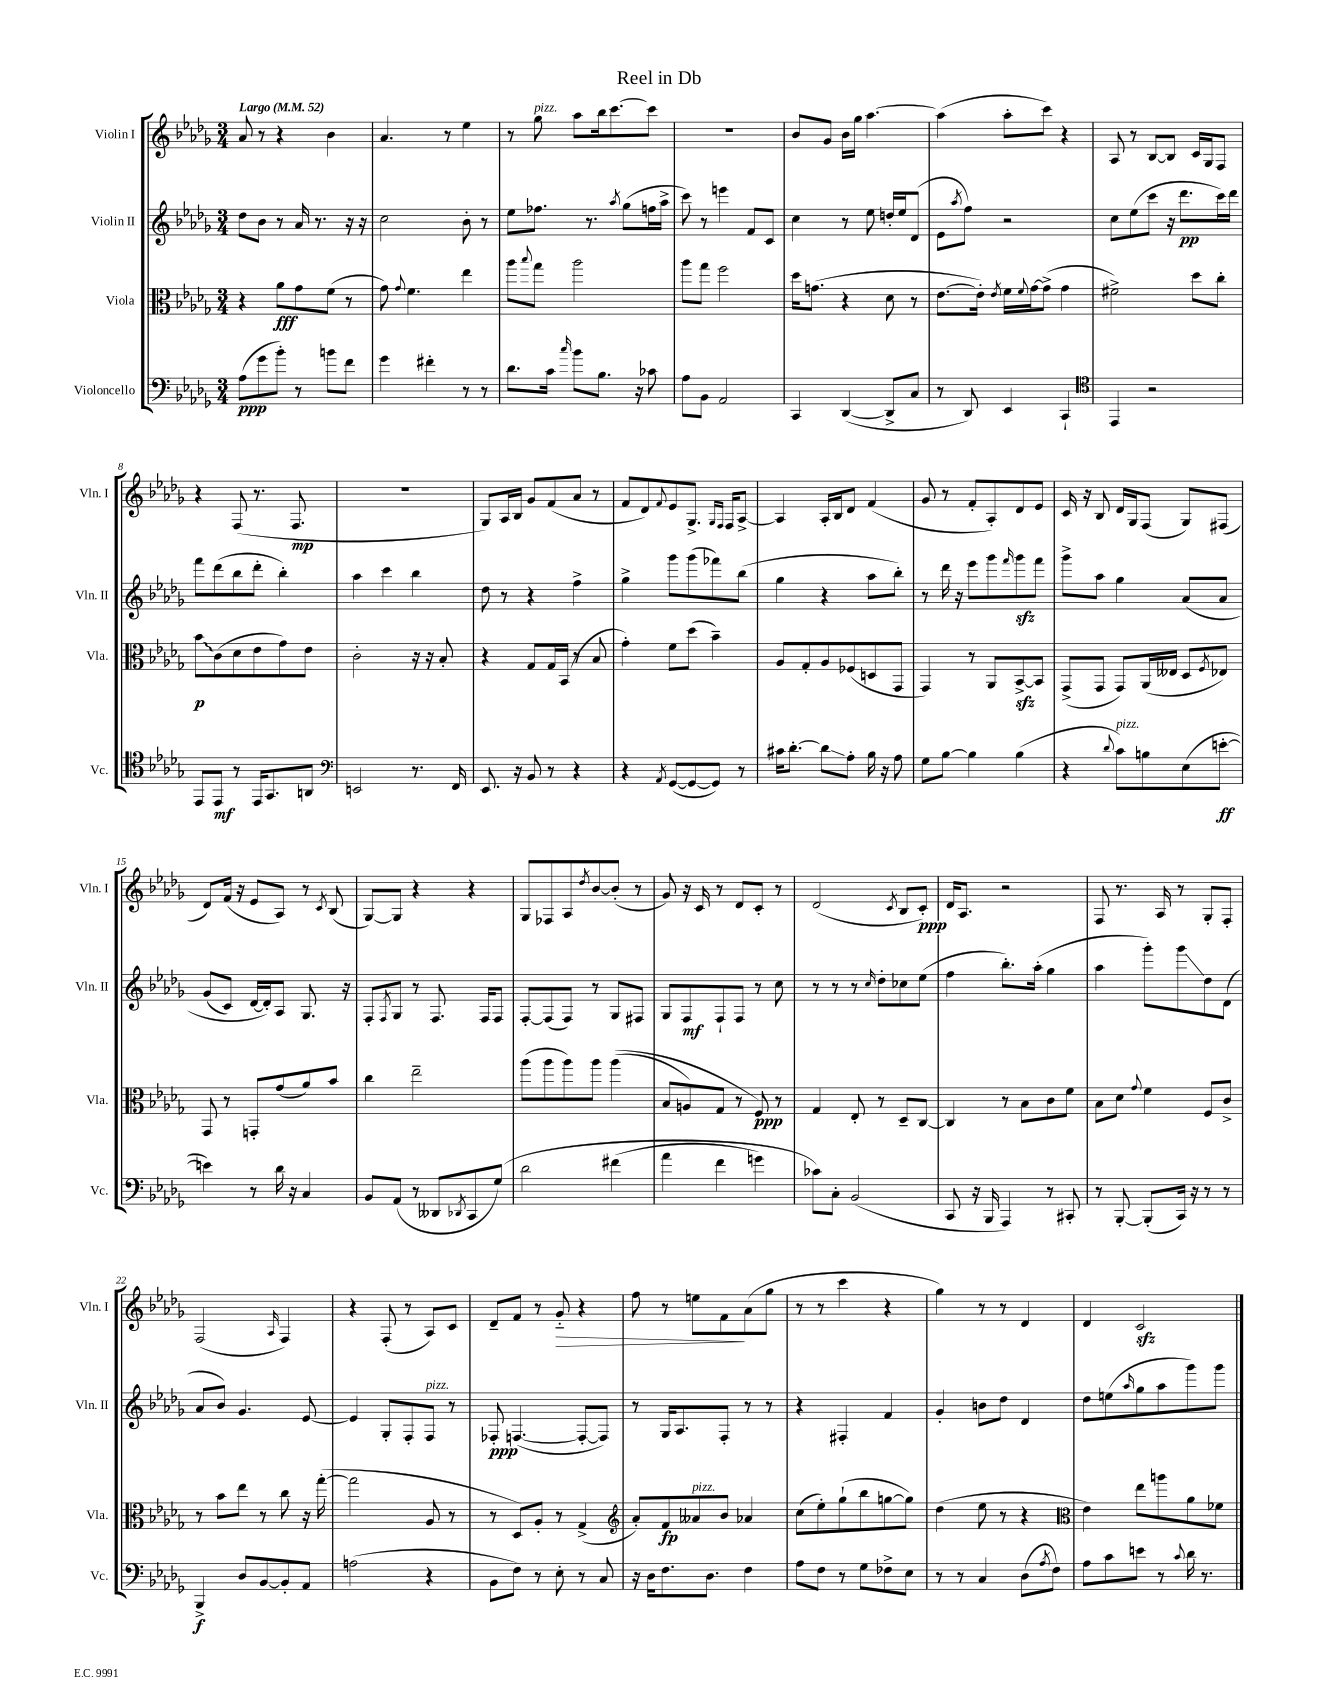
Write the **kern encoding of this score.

**kern	**kern	**kern	**kern
*staff4	*staff3	*staff2	*staff1
*clefF4	*clefC3	*clefG2	*clefG2
*k[b-e-a-d-g-]	*k[b-e-a-d-g-]	*k[b-e-a-d-g-]	*k[b-e-a-d-g-]
*M3/4	*M3/4	*M3/4	*M3/4
*MM52	*MM52	*MM52	*MM52
(8A-	4r	8dd-	8a-
8g-	.	8b-	8r
8b-')	8a-	8r	4r
8r	8g-	16a-	.
.	.	8.r	.
8b	(8f	.	4b-
8f	8r	16r	.
.	.	16r	.
=	=	=	=
4g-	8g-)	2cc	4.a-
.	8qqg-	.	.
.	4.f	.	.
4f#'	.	.	.
.	.	.	8r
8r	4ee-	8b-'	4ee-
8r	.	8r	.
=	=	=	=
8.d-	8aa-	8ee-	8r
.	8qqbb-	.	.
.	8gg-	8.ff-	8gg-
16c	.	.	.
16qqcc	.	.	.
8b-	2aa-	.	8aa-
.	.	8.r	.
8.B-	.	.	16bb-
.	.	.	[8.ccc
.	.	8qaa-	.
.	.	(8gg-	.
16r	.	.	.
8c-	.	16ff	8ccc]
.	.	16aa-^	.
=	=	=	=
8A-	8aa-	8ccc)	2.r
8BB-	8gg-	8r	.
2AA-	2ff	4eee	.
.	.	8f	.
.	.	8c	.
=	=	=	=
4CC	16dd-	4cc	8b-
.	(8.g	.	.
.	.	.	8g-
([4DD-	4r	8r	16b-
.	.	.	16gg-
.	.	8ee-	[4.aa-
8DD-^]	8d-	16dd'	.
.	.	16ee-	.
8C	8r	(8d-	.
=	=	=	=
8r	[8.e-	8e-	(4aa-]
.	.	8qaa-	.
8DD-)	.	8ff)	.
.	16e-'])	.	.
.	8qe-	.	.
4EE-	16f	2r	8aa-'
.	8qqf	.	.
.	[16g-	.	.
.	(8g-^]	.	8ccc)
4CC`	4g-	.	4r
=	=	=	=
*clefC4	*	*	*
4EE-	2f#^)	8cc	8A-
.	.	(8ee-	8r
2r	.	8ccc	[8B-
.	.	16r	8B-]
.	.	8.ddd-	.
.	8dd-	.	16c
.	.	.	16G-
.	8cc'	16ccc)	8F
.	.	16ddd-	.
=	=	=	=
8EE-	8b-	8fff	4r
8EE-	(8c	(8ddd-	.
8r	8d-	8bb-	(8F
16EE-	8e-	8ddd-'	8.r
8.GG-	.	.	.
.	8g-)	4bb-')	.
.	.	.	8.F
8AA	8e-	.	.
=	=	=	=
*clefF4	*	*	*
2EE	2c'	4aa-	2.r
.	.	4ccc	.
8.r	16r	4bb-	.
.	16r	.	.
.	8B-'	.	.
16FF	.	.	.
=	=	=	=
8.EE-	4r	8dd-	8G-)
.	.	8r	16A-
16r	.	.	16B-
8BB-	8G-	4r	8g-
8r	16G-	.	(8f
.	(16BB-	.	.
4r	8r	4ff^	8a-
.	8B-	.	8r
=	=	=	=
4r	4g-')	4gg-^	8f
.	.	.	8d-)
8qAA-	.	.	8qqf
([8GG-	8f	8ggg-	8e-
8GG-_	(8dd-	(8ggg-	8.G-^
8GG-])	4b-~)	8fff-)	.
.	.	.	16qqG-
.	.	.	16qqF
.	.	.	16F
8r	.	(8bb-	[8A-^
=	=	=	=
16c#	8A-	4gg-	4A-]
[8.d-'	.	.	.
.	8G-'	.	.
8d-]	8A-	4r	16A-'
.	.	.	16B-
8A-'	(8F-	.	8d-
16B-	8D	8aa-	(4f
16r	.	.	.
8A-	8GG-	8bb-')	.
=	=	=	=
8G-	4GG-)	8r	8g-
[8B-	.	16ddd-	8r
.	.	16r	.
4B-]	8r	8eee-	8f'
.	8AA-	8ggg-	8A-')
.	.	16qqfff	.
(4B-	[8BB-^	8ggg-	8d-
.	8BB-]	8fff	8e-
=	=	=	=
4r	(8GG-^	8ggg-^	16c
.	.	.	16r
.	8GG-	8aa-	8B-
8qqd-	.	.	.
8c)	8GG-)	4gg-	16d-
.	.	.	16G-
8B	(16AA-	.	(8F
.	16E--	.	.
(8E-	8D-	&(8a-	8G-)
.	8qF	.	.
[8e'	8E-)	8a-	(8F#
=	=	=	=
4e])	8GG-	(8g-	8d-)
.	8r	8c)	(16f
.	.	.	16r
8r	8GG'	[16d-	8e-
.	.	16d-']&)	.
16d-	(8g-	8A-	8A-)
16r	.	.	.
4C	8a-)	8.G-	8r
.	.	.	8qc
.	8b-	.	(8B-
.	.	16r	.
=	=	=	=
8BB-	4cc	8F'	[8G-)
.	.	8qF	.
(8AA-	.	8G-	8G-]
8r	2ee-~	8r	4r
8DD--	.	8.F	.
8qDD-	.	.	.
8CC	.	.	4r
.	.	16F	.
&(8G-)	.	8F	.
=	=	=	=
2d-	(8aa-	[8F'	8G-
.	8aa-	(8F]	8F-
.	8aa-)	8F)	8A-
.	.	.	8qdd-
.	8aa-	8r	[8b-
(4f#	&((4aa-	8G-	(8b-']
.	.	8F#	8r
=	=	=	=
4a-	8B-	8G-	8g-)
.	8A)	8F	16r
.	.	.	16c
4f	8G-	8F`	8r
.	8r	8F	8d-
4g)	8F&)	8r	8c'
.	8r	8cc	8r
=	=	=	=
8c-&)	4G-	8r	(2d-
8C'	.	8r	.
(2BB-	8E-'	8r	.
.	.	16qqcc	.
.	8r	8dd-'	.
.	.	.	8qc
.	8D-~	8cc-	8B-
.	[8C	(8ee-	8c')
=	=	=	=
8CC	4C]	4ff	16d-
.	.	.	8.A-
16r	.	.	.
16BBB-	.	.	.
4AAA-)	8r	8.bb-')	2r
.	8B-	.	.
.	.	(16aa-'	.
8r	8c	4gg-	.
8CC#'	8f	.	.
=	=	=	=
8r	8B-	4aa-	8F
[8BBB-'	8d-	.	8.r
.	8qqg-	.	.
(8BBB-']	4f	8ggg-')	.
.	.	.	16A-
16CC)	.	8ggg-	8r
16r	.	.	.
8r	8F	8dd-	8G-'
8r	8c^	(8d-	8F'
=	=	=	=
4BBB-^	8r	8a-	(2F
.	8b-	8b-)	.
8D-	8ee-	4.g-	.
[8BB-	8r	.	.
.	.	.	16qqA-
8BB-']	8cc	.	4F)
8AA-	16r	[8e-	.
.	([16gg-'	.	.
=	=	=	=
(2A	2gg-]	4e-]	4r
.	.	8G-'	(8F'
.	.	8F'	8r
4r	8A-	8F	8A-)
.	8r	8r	8c
=	=	=	=
8BB-	8r	8F-'	8d-~
8F)	8D-)	([4.F	8f
8r	8A-'	.	8r
8E-'	8r	.	8g-'~
8r	(4G-^	8F'_	4r
8C	.	8F])	.
=	=	=	=
*	*clefG2	*	*
16r	8a-')	8r	8ff
16D-	.	.	.
8.F	8f	16G-	8r
.	.	8.A-	.
.	8a--	.	8ee
8.D-	.	.	.
.	8b-	8F'	8f
4F	4a-	8r	(8a-
.	.	8r	8gg-
=	=	=	=
8A-	(8cc	4r	8r
8F	8ee-')	.	8r
8r	(8gg-`	4F#'	4ccc
8G-	8bb-	.	.
8F-^	[8gg	4f	4r
8E-	8gg])	.	.
=	=	=	=
8r	(4dd-	4g-'	4gg-)
8r	.	.	.
4C	8ee-	8b	8r
.	8r	8dd-	8r
(8D-	4r	4d-	4d-
8qA-	.	.	.
8F)	.	.	.
=	=	=	=
*	*clefC3	*	*
8A-	4e-)	8dd-	4d-
8c	.	(8ee	.
.	.	16qqaa-	.
8e	8ee-	8gg-	2c
8r	8aa	8aa-	.
8qqc	.	.	.
16d-	8a-	8ggg-)	.
8.r	.	.	.
.	8f-	8ggg-	.
==	==	==	==
*-	*-	*-	*-
